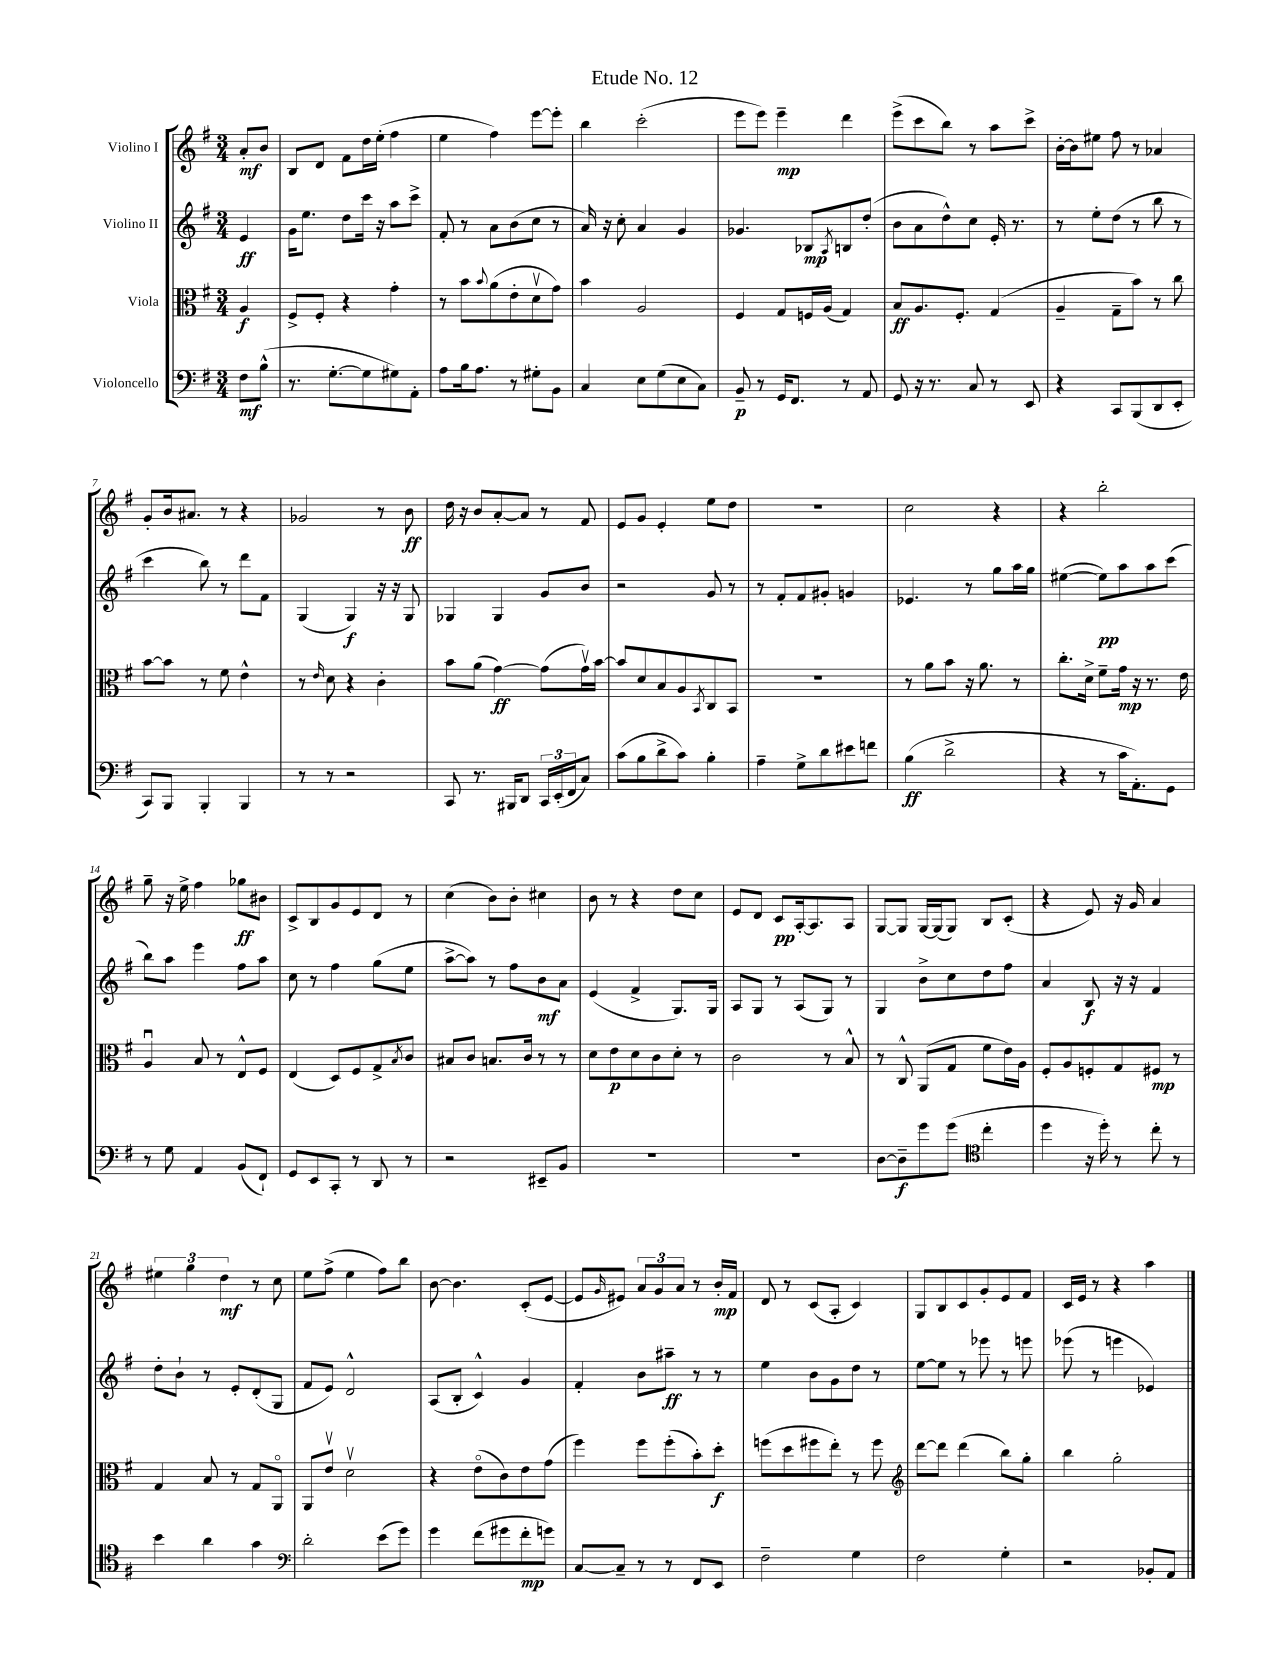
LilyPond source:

\header { title = "Etude No. 12" }
<<
\new StaffGroup <<
\new Staff = "s0" \with { instrumentName = "Violino I" } {
    \clef treble \key g \major \numericTimeSignature \time 3/4 \partial 4
    a'8-.\mf b'8 |
    b8 d'8 fis'8 d''16 e''16-.( fis''4 |
    e''4 fis''4) e'''8~ e'''8-. |
    b''4 c'''2-.( |
    e'''8 e'''8) e'''4--\mp d'''4 |
    e'''8->( c'''8 b''8) r8 a''8 c'''8-> |
    b'16~-. b'16 eis''8 fis''8 r8 aes'4 |
    g'8-. b'16 ais'8. r8 r4 |
    ges'2 r8 b'8\ff |
    d''16 r16 b'8 a'8~-. a'8 r8 fis'8 |
    e'8 g'8 e'4-. e''8 d''8 |
    R2. |
    c''2 r4 |
    r4 b''2-. |
    g''8-- r16 e''16-> fis''4 ges''8\ff bis'8 |
    c'8-> b8 g'8 e'8 d'8 r8 |
    c''4( b'8) b'8-. cis''4 |
    b'8 r8 r4 d''8 c''8 |
    e'8 d'8 c'8\pp a16~-. a8. a8 |
    g8~ g8 g16~ g16( g8) b8 c'8-.( |
    r4 e'8) r16 g'16 a'4 |
    \tuplet 3/2 { eis''4 g''4 d''4\mf } r8 c''8 |
    e''8 fis''8->( e''4 fis''8) b''8 |
    b'8~ b'4. c'8-.( e'8~ |
    e'8 \grace { g'16 } eis'8) \tuplet 3/2 { a'8 g'8 a'8 } r8 b'16-.\mp fis'16 |
    d'8 r8 c'8( a8-. c'4) |
    g8 b8 c'8 g'8-. e'8 fis'8 |
    c'16 e'16 r8 r4 a''4 \bar "|." |
}
\new Staff = "s1" \with { instrumentName = "Violino II" } {
    \clef treble \key g \major \numericTimeSignature \time 3/4 \partial 4
    e'4\ff |
    g'16 e''8. d''8 c'''16 r16 a''8 c'''8-> |
    fis'8-. r8 a'8 b'8( c''8 r8 |
    a'16) r16 c''8-. a'4 g'4 |
    ges'4. bes8\mp \acciaccatura { a8 } b8 d''8-.( |
    b'8 a'8 d''8-^) c''8 e'16-. r8. |
    r8 e''8-. d''8( r8 b''8 r8 |
    c'''4 b''8) r8 d'''8 fis'8 |
    g4( g4\f) r16 r16 g8 |
    ges4 ges4 g'8 b'8 |
    r2 g'8 r8 |
    r8 fis'8-. fis'8 gis'8-. g'4 |
    ees'4. r8 g''8 a''16 g''16 |
    eis''4~( eis''8\pp) a''8 a''8 c'''8( |
    b''8) a''8 e'''4 fis''8 a''8 |
    c''8 r8 fis''4 g''8( e''8 |
    a''8~-> a''8) r8 fis''8 b'8\mf a'8 |
    e'4( fis'4-> g8.) g16 |
    a8 g8 r8 a8( g8) r8 |
    g4 b'8-> c''8 d''8 fis''8 |
    a'4 b8\f r16 r16 fis'4 |
    d''8-. b'8-! r8 e'8-. d'8-.( g8 |
    fis'8 e'8) d'2-^ |
    a8( b8-. c'4-^) g'4 |
    fis'4-. b'8 ais''8--\ff r8 r8 |
    e''4 b'8 g'8 d''8 r8 |
    e''8~ e''8 r8 ees'''8 r8 e'''8 |
    ees'''8( r8 e'''4 ees'4) \bar "|." |
}
\new Staff = "s2" \with { instrumentName = "Viola" } {
    \clef alto \key g \major \numericTimeSignature \time 3/4 \partial 4
    a4\f |
    fis8-> fis8-. r4 g'4-. |
    r8 b'8 \appoggiatura { b'8 } a'8( e'8-. d'8\upbow g'8) |
    b'4 a2 |
    fis4 g8 f16 a16( g4) |
    b8\ff a8. fis8.-. g4( |
    a4-- g8-- b'8) r8 c''8 |
    b'8~ b'8 r8 fis'8 e'4-^ |
    r8 \grace { e'16 } d'8 r4 c'4-. |
    b'8 a'8( g'4~\ff) g'8( g'16\upbow) b'16~ |
    b'8 d'8 b8 a8 \acciaccatura { b,8 } c8 b,8 |
    R2. |
    r8 a'8 b'8 r16 a'8. r8 |
    c''8.-. d'16-> fis'8-- g'16\mp r16 r8. e'16 |
    a4\downbow b8 r8 e8-^ fis8 |
    e4( d8) fis8 g8-> \acciaccatura { b8 } c'8 |
    bis8 c'8 b8. c'16 r8 r8 |
    d'8 e'8\p d'8 c'8 d'8-. r8 |
    c'2 r8 b8-^ |
    r8 c8-^ a,8( g8 fis'8 e'16) a16 |
    fis8-. a8 f8-. g8 fis8\mp r8 |
    g4 b8 r8 g8 a,8\flageolet |
    a,8 e'8\upbow d'2\upbow |
    r4 e'8\flageolet( c'8) e'8 g'8( |
    fis''4) fis''8 fis''8-.( b'8-.) d''8-.\f |
    f''8( d''8 fis''8 e''8-.) r8 fis''8 |
    \clef treble d'''8~ d'''8 d'''4( b''8) g''8-. |
    b''4 g''2-. \bar "|." |
}
\new Staff = "s3" \with { instrumentName = "Violoncello" } {
    \clef bass \key g \major \numericTimeSignature \time 3/4 \partial 4
    fis8\mf b8-^( |
    r8. g8.~-. g8 gis8) a,8-. |
    a8 b16 a8. r8 gis8-. b,8 |
    c4 e8 g8( e8 c8) |
    b,8--\p r8 g,16 fis,8. r8 a,8 |
    g,8 r16 r8. c8 r8 e,8 |
    r4 c,8 b,,8( d,8 e,8-. |
    c,8) b,,8 b,,4-. b,,4 |
    r8 r8 r2 |
    c,8 r8. bis,,16 d,8 \tuplet 3/2 { c,16 e,16-.( fis,16 } c8) |
    c'8( b8 d'8-> c'8) b4-. |
    a4-- g8-> d'8 eis'8 f'8 |
    b4\ff( d'2-> |
    r4 r8 c'16 a,8.-.) g,8 |
    r8 g8 a,4 b,8( fis,8-!) |
    g,8 e,8 c,8-. r8 d,8 r8 |
    r2 eis,8-- b,8 |
    R2. |
    R2. |
    d8~ d8--\f g'8 g'8( \clef tenor c''4-. |
    d''4 r16 d''16-.) r8 c''8-. r8 |
    b'4 a'4 g'4 |
    \clef bass d'2-. e'8( g'8) |
    g'4 fis'8( gis'8 fis'8-.\mp g'8) |
    c8~ c8-- r8 r8 fis,8 e,8 |
    fis2-- g4 |
    fis2 g4-. |
    r2 bes,8-. a,8 \bar "|." |
}
>>
>>
